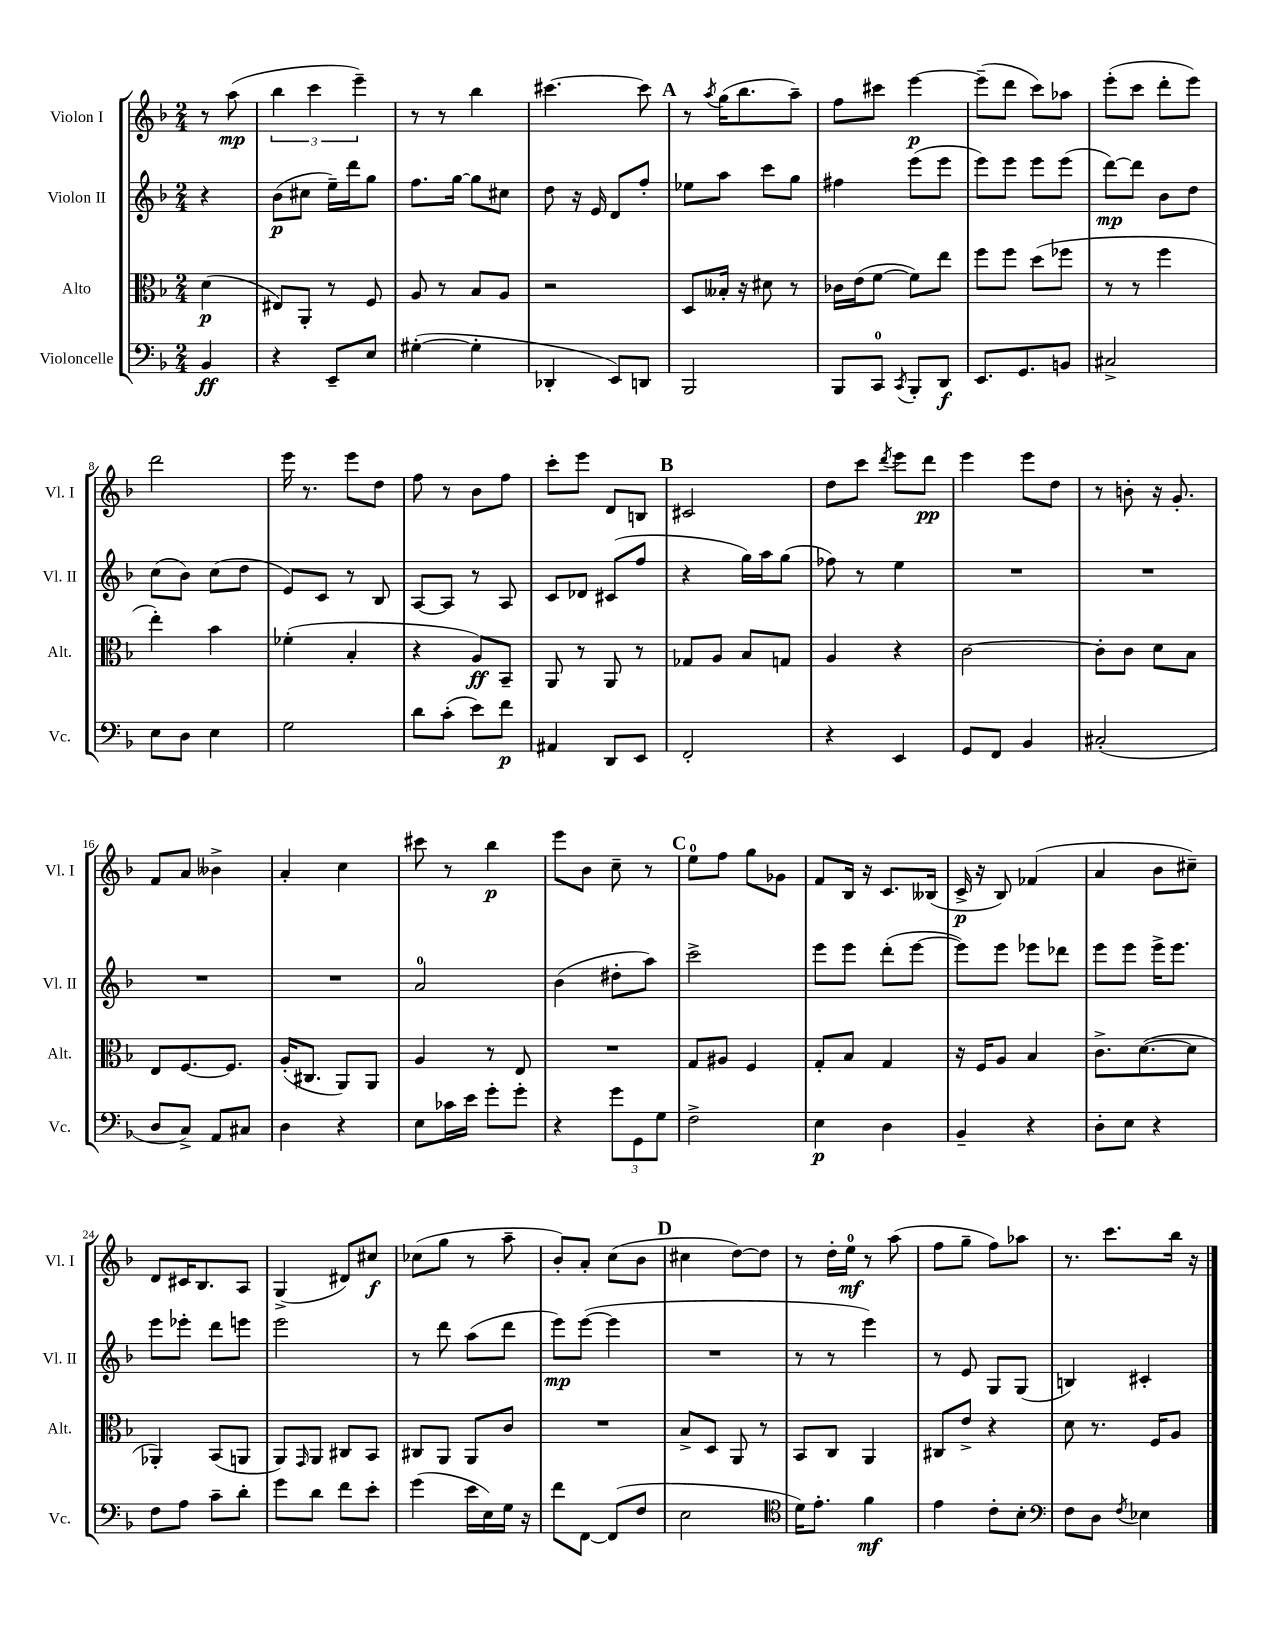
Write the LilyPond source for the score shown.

<<
\new StaffGroup <<
\new Staff = "s0" \with { instrumentName = "Violon I" shortInstrumentName = "Vl. I" } {
    \clef treble \key f \major \numericTimeSignature \time 2/4 \partial 4
    r8 a''8\mp( |
    \tuplet 3/2 { bes''4 c'''4 e'''4--) } |
    r8 r8 bes''4 |
    cis'''4.~ cis'''8 |
    \mark \markup { \bold "A" } r8 \acciaccatura { a''8 } g''16( bes''8. a''8--) |
    f''8 cis'''8 e'''4~\p |
    e'''8--( d'''8 c'''8) aes''8 |
    e'''8-.( c'''8 d'''8-. e'''8) |
    d'''2 |
    e'''16 r8. e'''8 d''8 |
    f''8 r8 bes'8 f''8 |
    c'''8-. e'''8 d'8 b8 |
    \mark \markup { \bold "B" } cis'2 |
    d''8 c'''8 \acciaccatura { d'''8 } e'''8 d'''8\pp |
    e'''4 e'''8 d''8 |
    r8 b'8-. r16 g'8.-. |
    f'8 a'8 beses'4-> |
    a'4-. c''4 |
    cis'''8 r8 bes''4\p |
    e'''8 bes'8 c''8-- r8 |
    \mark \markup { \bold "C" } e''8-0 f''8 g''8 ges'8 |
    f'8 bes16 r16 c'8. beses16( |
    c'16->\p r16 bes8) fes'4( |
    a'4 bes'8 cis''8--) |
    d'8 cis'16 bes8. a8 |
    g4->( dis'8) cis''8\f |
    ces''8( g''8 r8 a''8-- |
    bes'8-.) a'8-. c''8( bes'8 |
    \mark \markup { \bold "D" } cis''4 d''8~) d''8 |
    r8 d''16-. e''16-0\mf r8 a''8( |
    f''8 g''8-- f''8) aes''8 |
    r8. c'''8. bes''16 r16 \bar "|." |
}
\new Staff = "s1" \with { instrumentName = "Violon II" shortInstrumentName = "Vl. II" } {
    \clef treble \key f \major \numericTimeSignature \time 2/4 \partial 4
    r4 |
    bes'8\p( cis''8 e''16--) d'''16 g''8 |
    f''8. g''16~ g''8 cis''8 |
    d''8 r16 e'16 d'8 f''8-. |
    \mark \markup { \bold "A" } ees''8 a''8 c'''8 g''8 |
    fis''4 e'''8( e'''8 |
    e'''8) e'''8 e'''8 e'''8( |
    d'''8~\mp) d'''8 bes'8 d''8 |
    c''8( bes'8) c''8( d''8 |
    e'8) c'8 r8 bes8 |
    a8~ a8 r8 a8 |
    c'8 des'8 cis'8( f''8 |
    \mark \markup { \bold "B" } r4 g''16) a''16 g''8( |
    fes''8) r8 e''4 |
    R2 |
    R2 |
    R2 |
    R2 |
    a'2-0 |
    bes'4( dis''8-. a''8) |
    \mark \markup { \bold "C" } c'''2-> |
    e'''8 e'''8 d'''8-.( e'''8~ |
    e'''8) e'''8 ees'''8 des'''8 |
    e'''8 e'''8 e'''16-> e'''8. |
    e'''8 ees'''8-. d'''8 e'''8 |
    e'''2 |
    r8 d'''8 a''8( d'''8 |
    e'''8\mp) e'''8~( e'''4 |
    \mark \markup { \bold "D" } R2 |
    r8 r8 e'''4) |
    r8 e'8 g8 g8( |
    b4) cis'4-. \bar "|." |
}
\new Staff = "s2" \with { instrumentName = "Alto" shortInstrumentName = "Alt." } {
    \clef alto \key f \major \numericTimeSignature \time 2/4 \partial 4
    d'4\p( |
    eis8) a,8-. r8 f8 |
    a8 r8 bes8 a8 |
    r2 |
    \mark \markup { \bold "A" } d8 beses16-. r16 dis'8 r8 |
    ces'16 e'16( f'8~ f'8) e''8 |
    f''8 f''8 d''8( fes''8 |
    r8 r8 f''4 |
    e''4-.) bes'4 |
    fes'4-.( bes4-. |
    r4 a8\ff) bes,8-- |
    a,8 r8 a,8 r8 |
    \mark \markup { \bold "B" } ges8 a8 bes8 g8 |
    a4 r4 |
    c'2~ |
    c'8-. c'8 d'8 bes8 |
    e8 f8.~ f8. |
    a16-.( cis8. a,8) a,8 |
    a4 r8 e8 |
    R2 |
    \mark \markup { \bold "C" } g8 ais8 f4 |
    g8-. bes8 g4 |
    r16 f16 a8 bes4 |
    c'8.-> d'8.~( d'8 |
    aes,4-.) bes,8( a,8 |
    a,8) \grace { g,16 } a,8 cis8 bes,8 |
    cis8 a,8 a,8 c'8 |
    R2 |
    \mark \markup { \bold "D" } bes8-> d8 a,8 r8 |
    bes,8 c8 a,4 |
    cis8 e'8-> r4 |
    d'8 r8. f16 a8 \bar "|." |
}
\new Staff = "s3" \with { instrumentName = "Violoncelle" shortInstrumentName = "Vc." } {
    \clef bass \key f \major \numericTimeSignature \time 2/4 \partial 4
    bes,4\ff |
    r4 e,8-- e8 |
    gis4~-.( gis4-. |
    des,4-. e,8) d,8 |
    \mark \markup { \bold "A" } bes,,2 |
    bes,,8 c,8-0 \acciaccatura { c,8 } bes,,8-. d,8\f |
    e,8. g,8. b,8 |
    cis2-> |
    e8 d8 e4 |
    g2 |
    d'8 c'8-.( e'8) f'8\p |
    ais,4 d,8 e,8 |
    \mark \markup { \bold "B" } f,2-. |
    r4 e,4 |
    g,8 f,8 bes,4 |
    cis2-.( |
    d8 c8->) a,8 cis8 |
    d4 r4 |
    e8 ces'16 e'16 g'8-. g'8-. |
    r4 \tuplet 3/2 { g'8 g,8 g8 } |
    \mark \markup { \bold "C" } f2-> |
    e4\p d4 |
    bes,4-- r4 |
    d8-. e8 r4 |
    f8 a8 c'8-- d'8-. |
    g'8 d'8 f'8 e'8-. |
    g'4( e'16 e16) g16 r16 |
    f'8 f,8~ f,8( f8 |
    \mark \markup { \bold "D" } e2 |
    \clef tenor d'16) e'8.-. f'4\mf |
    e'4 c'8-. bes8-. |
    \clef bass f8 d8 \acciaccatura { f8 } ees4 \bar "|." |
}
>>
>>
